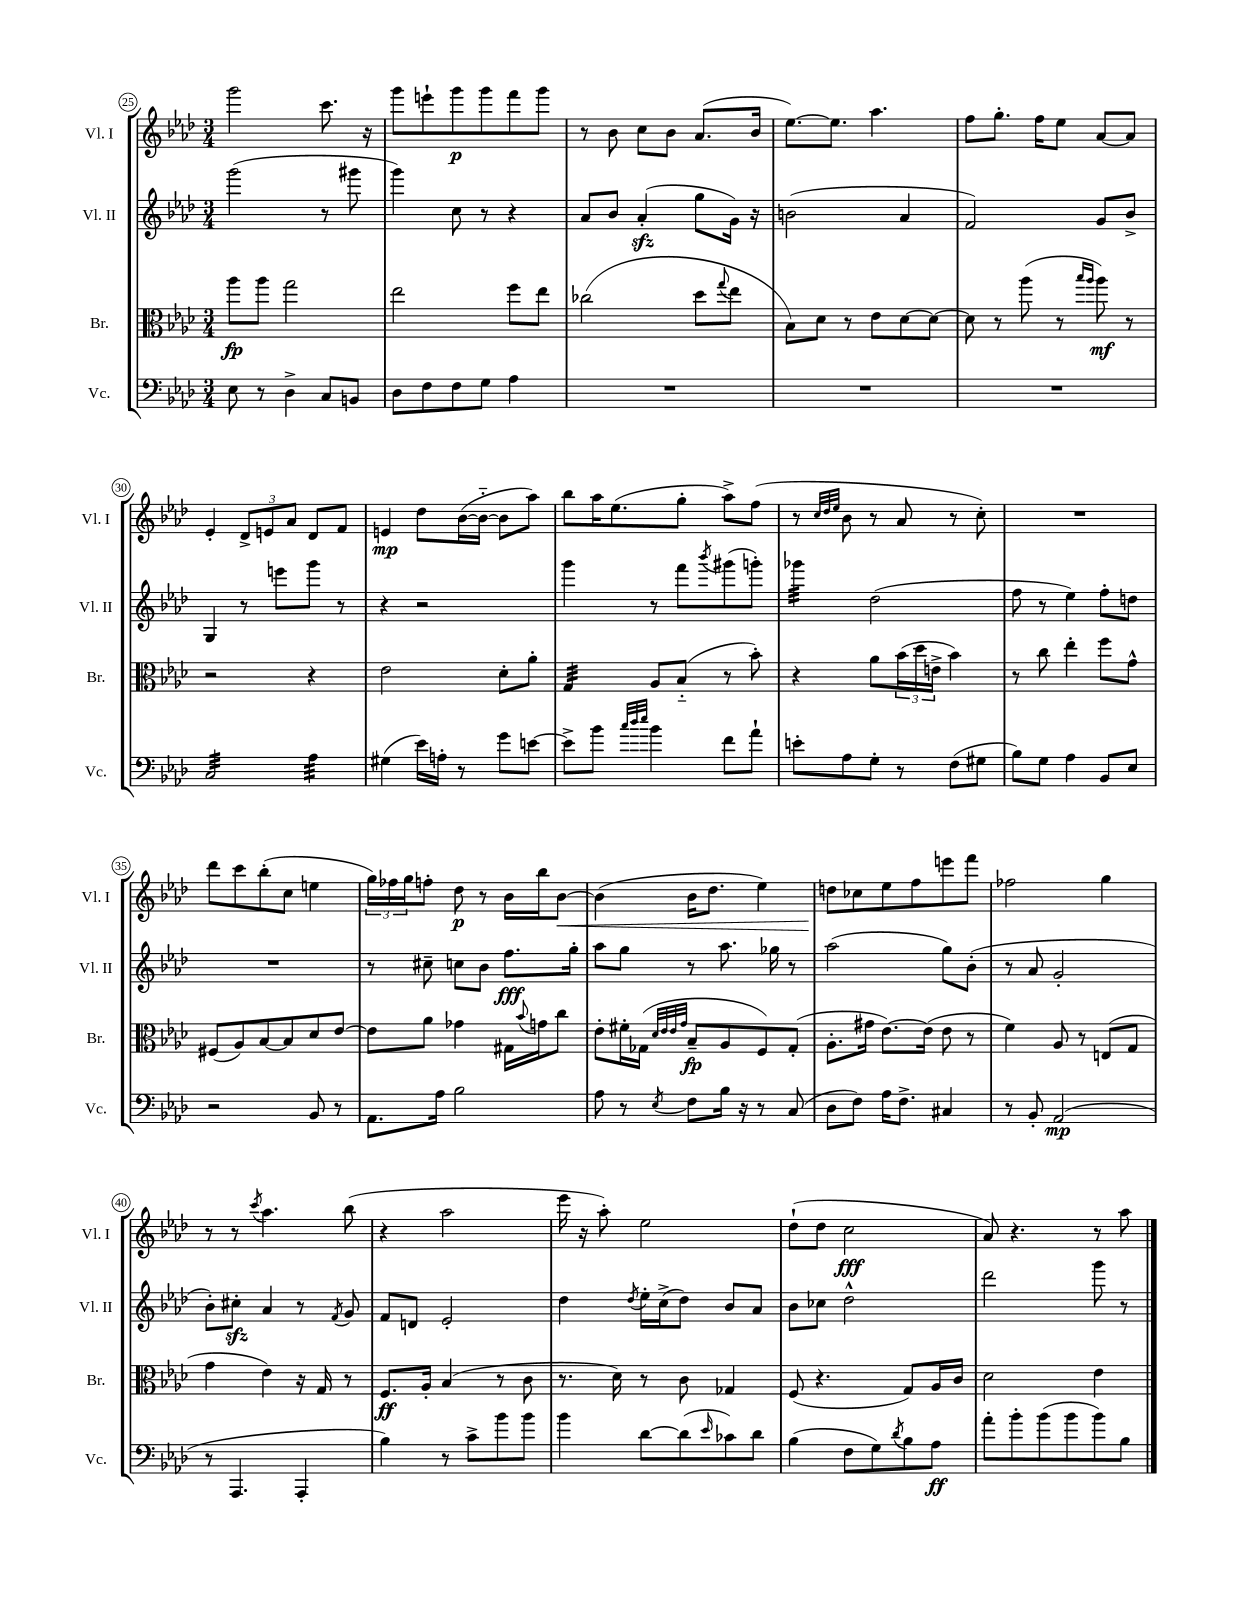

**kern	**kern	**kern	**kern
*staff4	*staff3	*staff2	*staff1
*clefF4	*clefC3	*clefG2	*clefG2
*k[b-e-a-d-]	*k[b-e-a-d-]	*k[b-e-a-d-]	*k[b-e-a-d-]
*M3/4	*M3/4	*M3/4	*M3/4
8E-	8aa-	(2ggg	2ggg
8r	8aa-	.	.
4D-^	2gg	.	.
8C	.	8r	8.ccc
8BB	.	8ggg#	.
.	.	.	16r
=	=	=	=
8D-	2ee-	4ggg)	8ggg
8F	.	.	8eee`
8F	.	8cc	8ggg
8G	.	8r	8ggg
4A-	8ff	4r	8fff
.	8ee-	.	8ggg
=	=	=	=
2.r	(2cc-	8a-	8r
.	.	8b-	8b-
.	.	(4a-'	8cc
.	.	.	8b-
.	8dd-	8gg	(8.a-
.	8qqgg	.	.
.	8ee-	16g)	.
.	.	16r	16b-
=	=	=	=
2.r	8B-)	(2b	[8.ee-)
.	8d-	.	.
.	.	.	8.ee-]
.	8r	.	.
.	8e-	.	4.aa-
.	[8d-	4a-	.
.	8d-_	.	.
=	=	=	=
2.r	8d-]	2f)	8ff
.	8r	.	8.gg'
.	(8aa-	.	.
.	.	.	16ff
.	8r	.	8ee-
.	16qqbb-	.	.
.	16qqaa-	.	.
.	8aa-)	8g	[8a-
.	8r	8b-^	8a-]
=	=	=	=
2C	2r	4G	4e-'
.	.	8r	12d-^
.	.	.	12e
.	.	8eee	.
.	.	.	12a-
4A-	4r	8ggg	8d-
.	.	8r	8f
=	=	=	=
(4G#	2e-	4r	4e
16e-)	.	2r	8dd-
16A'	.	.	.
8r	.	.	([16b-
.	.	.	16b-'~_
8g	8d-'	.	8b-]
[8e	8a-'	.	8aa-)
=	=	=	=
8e^]	4G	4ggg	8bb-
8b-	.	.	16aa-
.	.	.	(8.ee-
32qqcc	.	.	.
32qqdd-	.	.	.
32qqee-	.	.	.
4b-	8A-	8r	.
.	(8B-'~	8fff	8gg'
.	.	8qbbb-	.
8f	8r	(8ggg#	8aa-^)
8a-`	8b-')	8ggg')	(8ff
=	=	=	=
8e'	4r	4ggg-	8r
.	.	.	32qqcc
.	.	.	32qqdd-
.	.	.	32qqee-
8A-	.	.	8b-
8G'	8a-	(2dd-	8r
8r	(24b-	.	8a-
.	24dd-	.	.
.	24e^	.	.
(8F	4b-)	.	8r
8G#	.	.	8cc')
=	=	=	=
8B-)	8r	8ff	2.r
8G	8cc	8r	.
4A-	4ee-'	4ee-)	.
8BB-	8ff	8ff'	.
8E-	8g^^	8dd	.
=	=	=	=
2r	(8F#	2.r	8ddd-
.	8A-)	.	8ccc
.	[8B-	.	(8bb-'
.	8B-]	.	8cc
8BB-	8d-	.	4ee
8r	[8e-	.	.
=	=	=	=
8.AA-	8e-]	8r	24gg)
.	.	.	24ff-
.	.	.	24gg
.	8a-	8cc#~	8ff'
16A-	.	.	.
2B-	4g-	8cc	8dd-
.	.	8b-	8r
.	16G#	8.ff	16b-
.	8qqb-	.	.
.	16g	.	16bb-
.	8cc	.	[8b-
.	.	16gg'	.
=	=	=	=
8A-	8e-'	8aa-	(4b-]
8r	16f#'	8gg	.
.	(16G-	.	.
.	32qqd-	.	.
.	32qqe-	.	.
.	32qqe-	.	.
8qE-	32qqg	.	.
8F	8B-~	8r	16b-
.	.	.	8.dd-
16B-	8A-	8.aa-	.
16r	.	.	.
8r	8F)	.	4ee-)
.	.	16gg-	.
(8C	(8G-'	8r	.
=	=	=	=
8D-	8.A-'	(2aa-	8dd
8F)	.	.	8cc-
.	16g#	.	.
16A-	[8.e-)	.	8ee-
8.F^	.	.	.
.	.	.	8ff
.	(16e-]	.	.
4C#	8e-	8gg)	8eee
.	8r	(8b-'	8fff
=	=	=	=
8r	4f)	8r	2ff-
8BB-'	.	8a-	.
(2AA-	8A-	2g'	.
.	8r	.	.
.	(8E	.	4gg
.	8G	.	.
=	=	=	=
8r	4g	8b-')	8r
4.AAA-	.	8cc#'	8r
.	.	.	8qccc
.	4e-)	4a-	4.aa-
4AAA-'	16r	8r	.
.	16G	.	.
.	.	8qf	.
.	8r	8g	(8bb-
=	=	=	=
4B-)	8.F	8f	4r
.	.	8d	.
.	16A-'	.	.
8r	(4B-	2e-'	2aa-
8c^	.	.	.
8b-	8r	.	.
8b-	8c	.	.
=	=	=	=
4b-	8.r	4dd-	16eee-
.	.	.	16r
.	.	.	8aa-')
.	16d-)	.	.
.	.	8qdd-	.
[8d-	8r	16ee-'	2ee-
.	.	(16cc^	.
(8d-]	8c	8dd-)	.
16qqe-	.	.	.
8c-)	4G-	8b-	.
8d-	.	8a-	.
=	=	=	=
(4B-	(8F	8b-	(8dd-`
.	4.r	8cc-	8dd-
8F	.	2dd-^^	2cc
8G)	.	.	.
8qd-	.	.	.
8B-	8G)	.	.
8A-	16A-	.	.
.	16c	.	.
=	=	=	=
8a-'	2d-	2ddd-	8a-)
8b-'	.	.	4.r
(8b-	.	.	.
8b-	.	.	.
8b-)	4e-	8ggg	8r
8B-	.	8r	8aa-
==	==	==	==
*-	*-	*-	*-
